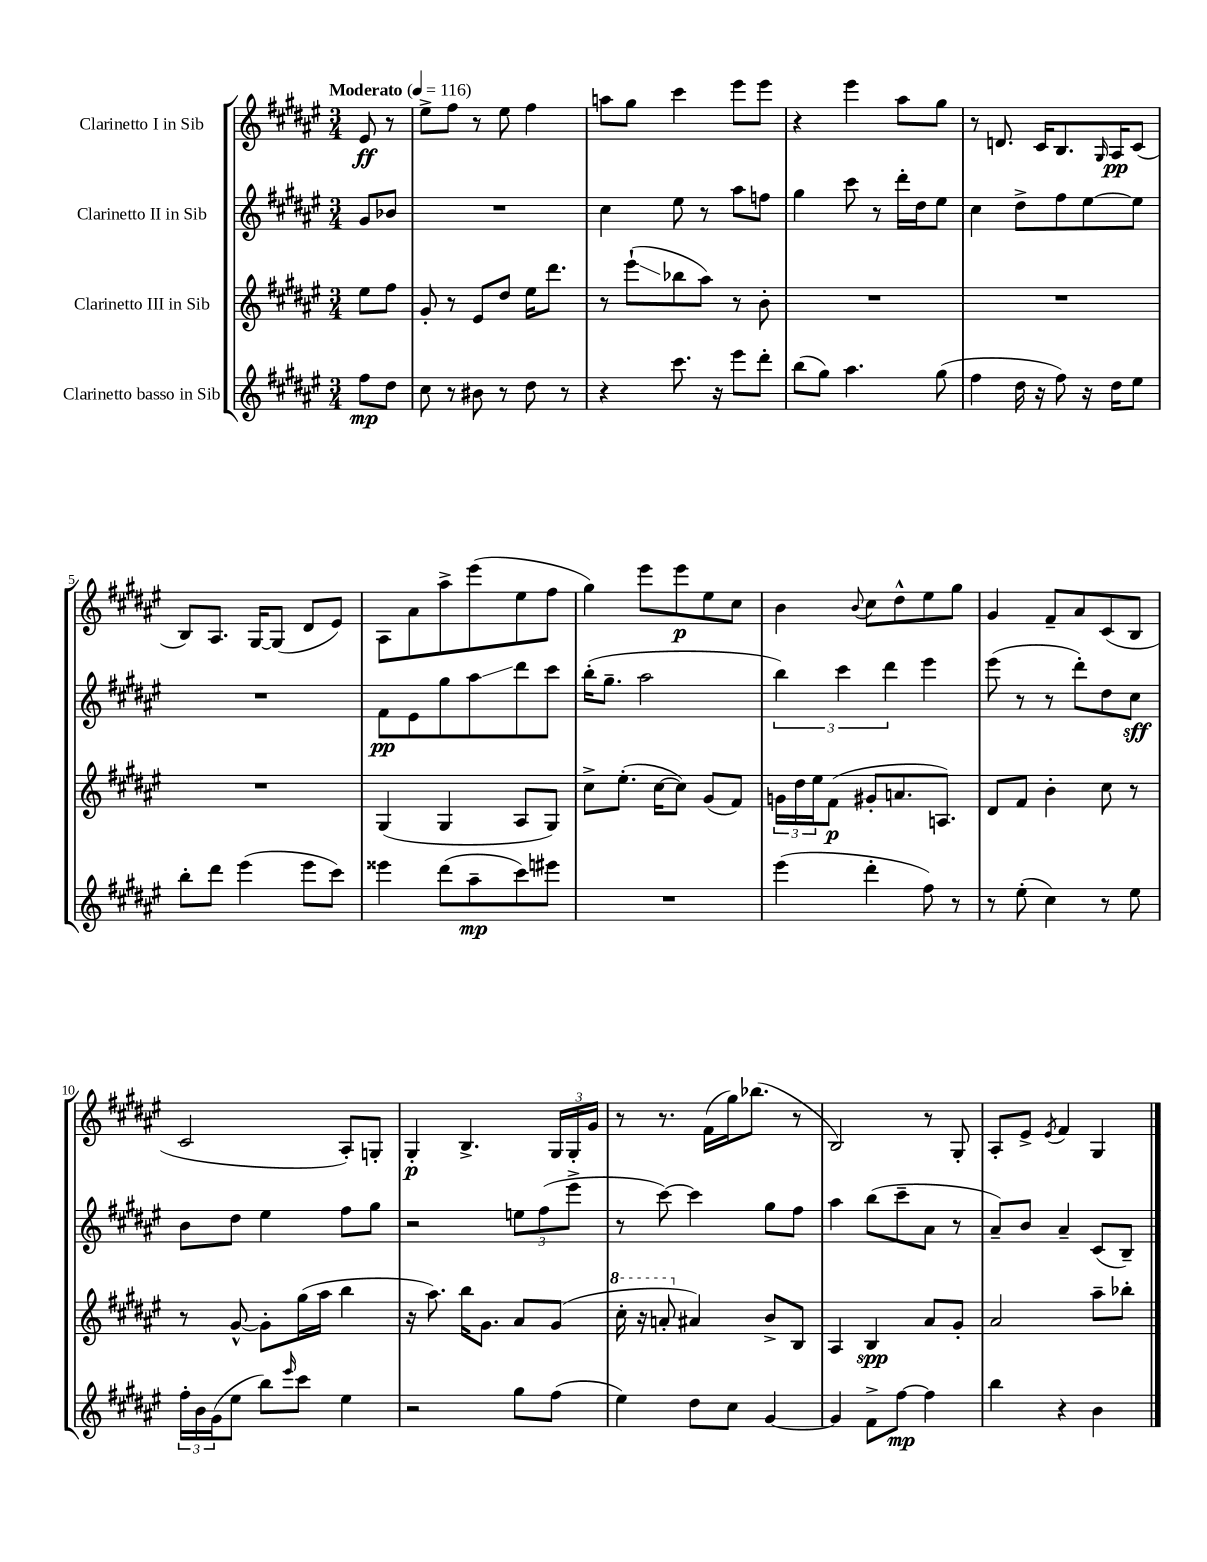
<<
\new StaffGroup <<
\new Staff = "s0" \with { instrumentName = "Clarinetto I in Sib" } {
    \clef treble \key fis \major \numericTimeSignature \time 3/4 \partial 4 \tempo "Moderato" 4 = 116
    eis'8\ff r8 |
    eis''8-> fis''8 r8 eis''8 fis''4 |
    a''8 gis''8 cis'''4 eis'''8 eis'''8 |
    r4 eis'''4 ais''8 gis''8 |
    r8 d'8. cis'16 b8. \grace { gis16 } ais16\pp cis'8( |
    b8) ais8. gis16~ gis8( dis'8 eis'8) |
    ais8 ais'8 ais''8-> eis'''8( eis''8 fis''8 |
    gis''4) eis'''8 eis'''8\p eis''8 cis''8 |
    b'4 \appoggiatura { b'8 } cis''8 dis''8-^ eis''8 gis''8 |
    gis'4 fis'8-- ais'8 cis'8( b8 |
    cis'2 ais8-.) g8-. |
    gis4-.\p b4.-> \tuplet 3/2 { gis16 gis16-. gis'16 } |
    r8 r8. fis'16( gis''16) bes''8.( r8 |
    b2) r8 gis8-. |
    ais8-. eis'8-> \acciaccatura { eis'8 } fis'4 gis4 \bar "|." |
}
\new Staff = "s1" \with { instrumentName = "Clarinetto II in Sib" } {
    \clef treble \key fis \major \numericTimeSignature \time 3/4 \partial 4
    gis'8 bes'8 |
    R2. |
    cis''4 eis''8 r8 ais''8 f''8 |
    gis''4 cis'''8 r8 dis'''16-. dis''16 eis''8 |
    cis''4 dis''8-> fis''8 eis''8~ eis''8 |
    R2. |
    fis'8\pp eis'8 gis''8 ais''8\glissando dis'''8 cis'''8 |
    b''16-.( gis''8.-- ais''2 |
    \tuplet 3/2 { b''4) cis'''4 dis'''4 } eis'''4 |
    eis'''8( r8 r8 dis'''8-.) dis''8 cis''8\sff |
    b'8 dis''8 eis''4 fis''8 gis''8 |
    r2 \tuplet 3/2 { e''8 fis''8( eis'''8-> } |
    r8 cis'''8~) cis'''4 gis''8 fis''8 |
    ais''4 b''8( cis'''8-- ais'8 r8 |
    ais'8--) b'8 ais'4-- cis'8( b8--) \bar "|." |
}
\new Staff = "s2" \with { instrumentName = "Clarinetto III in Sib" } {
    \clef treble \key fis \major \numericTimeSignature \time 3/4 \partial 4
    eis''8 fis''8 |
    gis'8-. r8 eis'8 dis''8 eis''16 dis'''8. |
    r8 eis'''8-!\glissando( bes''8 ais''8) r8 b'8-. |
    R2. |
    R2. |
    R2. |
    gis4( gis4 ais8 gis8) |
    cis''8-> eis''8.-.( cis''16~ cis''8) gis'8( fis'8) |
    \tuplet 3/2 { g'16 dis''16 eis''16 } fis'8\p( gis'8-. a'8. a8.) |
    dis'8 fis'8 b'4-. cis''8 r8 |
    r8 gis'8~-^ gis'8-. gis''16( ais''16 b''4 |
    r16 ais''8.) b''16 gis'8. ais'8 gis'8( |
    \ottava #1 cis'''16-. r16 a''8-. \ottava #0 ais'!4) b'8-> b8 |
    ais4 b4\spp ais'8 gis'8-. |
    ais'2 ais''8-- bes''8-. \bar "|." |
}
\new Staff = "s3" \with { instrumentName = "Clarinetto basso in Sib" } {
    \clef treble \key fis \major \numericTimeSignature \time 3/4 \partial 4
    fis''8\mp dis''8 |
    cis''8 r8 bis'8 r8 dis''8 r8 |
    r4 cis'''8. r16 eis'''8 dis'''8-. |
    b''8( gis''8) ais''4. gis''8( |
    fis''4 dis''16 r16 fis''8) r16 dis''16 eis''8 |
    b''8-. dis'''8 eis'''4( eis'''8 cis'''8) |
    eisis'''4 dis'''8( ais''8--\mp cis'''8) eis'''8 |
    R2. |
    eis'''4( dis'''4-. fis''8) r8 |
    r8 eis''8-.( cis''4) r8 eis''8 |
    \tuplet 3/2 { fis''16-. b'16 gis'16( } eis''8 b''8) \grace { eis'''16 } cis'''8 eis''4 |
    r2 gis''8 fis''8( |
    eis''4) dis''8 cis''8 gis'4~ |
    gis'4 fis'8-> fis''8~\mp fis''4 |
    b''4 r4 b'4 \bar "|." |
}
>>
>>
